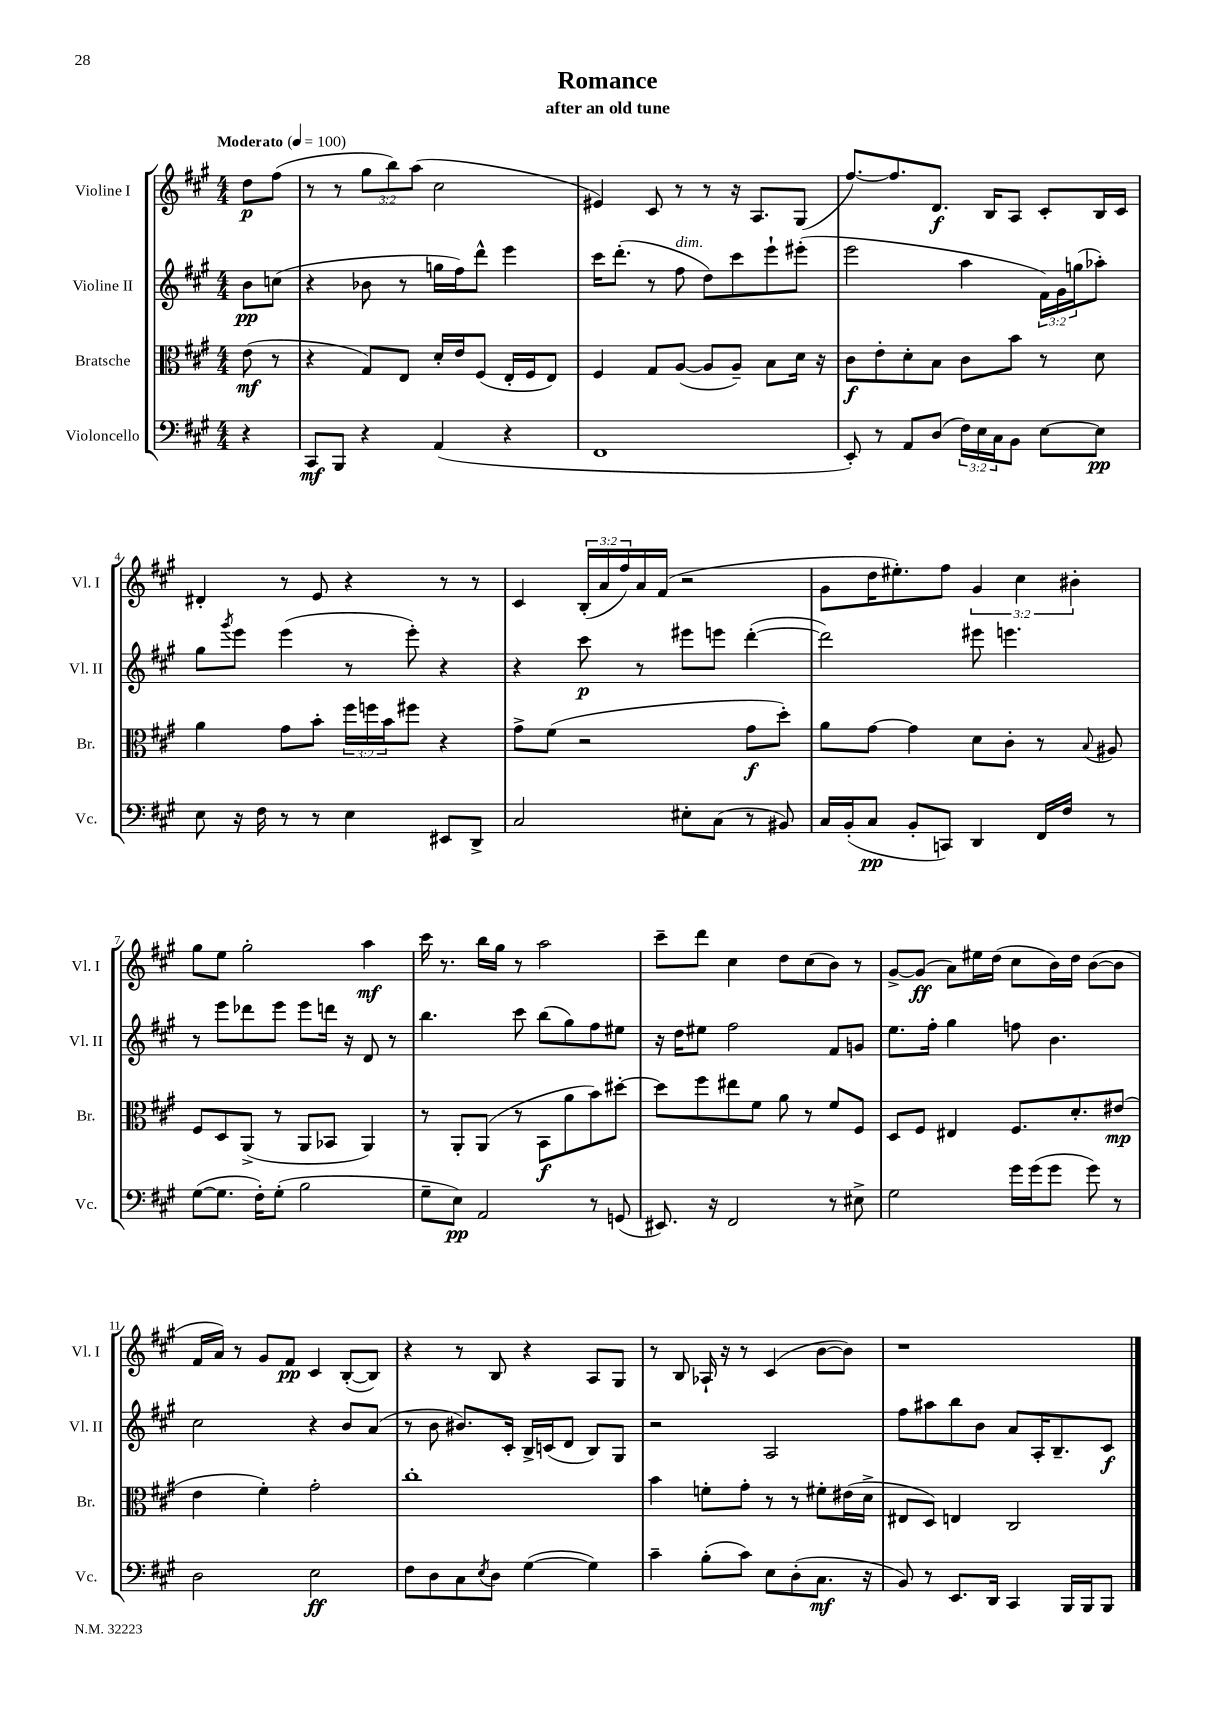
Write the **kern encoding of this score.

**kern	**kern	**kern	**kern
*staff4	*staff3	*staff2	*staff1
*clefF4	*clefC3	*clefG2	*clefG2
*k[f#c#g#]	*k[f#c#g#]	*k[f#c#g#]	*k[f#c#g#]
*M4/4	*M4/4	*M4/4	*M4/4
*MM100	*MM100	*MM100	*MM100
4r	(8e	8b	8dd
.	8r	(8cc	(8ff#
=	=	=	=
8CC#	4r	4r	8r
8BBB	.	.	8r
4r	8G#)	8b-	12gg#
.	.	.	12bb)
.	8E	8r	.
.	.	.	(12aa
(4AA	16d'	16gg	2cc#
.	16e	16ff#)	.
.	(8F#	8ddd^^	.
4r	16E'	4eee	.
.	16F#	.	.
.	8E)	.	.
=	=	=	=
1FF#	4F#	16ccc#	4e#)
.	.	(8.ddd'	.
.	8G#	8r	8c#
.	([8A	8ff#	8r
.	8A]	8dd)	8r
.	8A~)	8ccc#	16r
.	.	.	8.A
.	8B	8eee`	.
.	16d	(8eee#'	(8G#
.	16r	.	.
=	=	=	=
8EE')	8c#	2eee	[8.ff#)
8r	8e'	.	.
.	.	.	8.ff#]
8AA	8d'	.	.
(8D	8B	.	8.d
24F#)	8c#	4aa	.
24E	.	.	.
.	.	.	16B
24C#	.	.	.
8BB	8b	.	8A
[8E	8r	24f#)	8c#'
.	.	24g#	.
.	.	(24gg	.
8E]	8d	8aa-')	16B
.	.	.	16c#
=	=	=	=
8E	4a	8gg#	4d#'
.	.	8qggg#	.
16r	.	8eee	.
16F#	.	.	.
8r	8g#	(4eee	8r
8r	8b'	.	8e
4E	24ff#	8r	4r
.	24ff	.	.
.	24b	.	.
.	8ff#	8eee')	.
8EE#	4r	4r	8r
8DD^	.	.	8r
=	=	=	=
2C#	8g#^	4r	4c#
.	(8f#	.	.
.	2r	8ccc#	(24B'
.	.	.	24a
.	.	.	24ff#)
.	.	8r	16a
.	.	.	(16f#
8E#'	.	8eee#	2r
(8C#	.	8eee	.
8r	8g#	([4ddd'	.
8BB#)	8dd')	.	.
=	=	=	=
16C#	8a	2ddd])	8g#
(16BB'	.	.	.
8C#	[8g#	.	16dd
.	.	.	8.ee#')
8BB'	4g#]	.	.
8CC)	.	.	8ff#
4DD	8d	8eee#	6g#
.	8c#'	4.eee	.
.	.	.	6cc#
16FF#	8r	.	.
16F#	.	.	.
.	.	.	6b#'
.	8qqB	.	.
8r	8A#	.	.
=	=	=	=
([8G#	8F#	8r	8gg#
8.G#]	8D	8eee	8ee
.	(8AA^	8ddd-	2gg#'
16F#')	.	.	.
(8G#'	8r	8eee	.
2B	8AA	8eee	.
.	8BB-	16ddd	.
.	.	16r	.
.	4AA)	8d	4aa
.	.	8r	.
=	=	=	=
8G#~	8r	4.bb	16ccc#
.	.	.	8.r
8E)	8AA'	.	.
2AA	(8AA	.	16bb
.	.	.	16gg#
.	8r	8ccc#	8r
.	8BB	(8bb	2aa
.	8a	8gg#)	.
8r	8b)	8ff#	.
(8GG	[8dd#'	8ee#	.
=	=	=	=
8.EE#)	8dd#]	16r	8ccc#~
.	.	16dd	.
.	8ff#	8ee#	8ddd
16r	.	.	.
2FF#	8ee#	2ff#	4cc#
.	8f#	.	.
.	8a	.	8dd
.	8r	.	(8cc#
8r	8f#	8f#	8b)
8E#^	8F#	8g	8r
=	=	=	=
2G#	8D	8.ee	[8g#^
.	8F#	.	(8g#]
.	.	16ff#'	.
.	4E#	4gg#	8a)
.	.	.	16ee#
.	.	.	(16dd
16g#	8.F#	8ff	8cc#
(16g#	.	.	.
8g#	.	4.b	16b)
.	8.d'	.	16dd
8g#)	.	.	([8b
8r	(8e#	.	8b]
=	=	=	=
2D	4e	2cc#	16f#
.	.	.	16a)
.	.	.	8r
.	4f#')	.	8g#
.	.	.	8f#
2E	2g#'	4r	4c#
.	.	8b	([8B'
.	.	(8a	8B])
=	=	=	=
8F#	1cc#'	8r	4r
8D	.	8b	.
8C#	.	8.b#)	8r
8qE	.	.	.
8D	.	.	8B
.	.	16c#'	.
([4G#	.	16B^	4r
.	.	(16c	.
.	.	8d	.
4G#])	.	8B)	8A
.	.	8G#	8G#
=	=	=	=
4c#~	4b	2r	8r
.	.	.	8B
(8B'	8f'	.	16A-`
.	.	.	16r
8c#)	8g#'	.	8r
8E	8r	2A	(4c#
(8D'	8r	.	.
8.C#	8f#'	.	[8b
.	(16e#	.	8b])
16r	16d^	.	.
=	=	=	=
8BB)	8E#	8ff#	1r
8r	8D)	8aa#	.
8.EE	4E	8bb	.
.	.	8b	.
16DD	.	.	.
4CC#	2C#	8a	.
.	.	16A'	.
.	.	8.B~	.
16BBB	.	.	.
16BBB	.	.	.
8BBB	.	8c#	.
==	==	==	==
*-	*-	*-	*-
